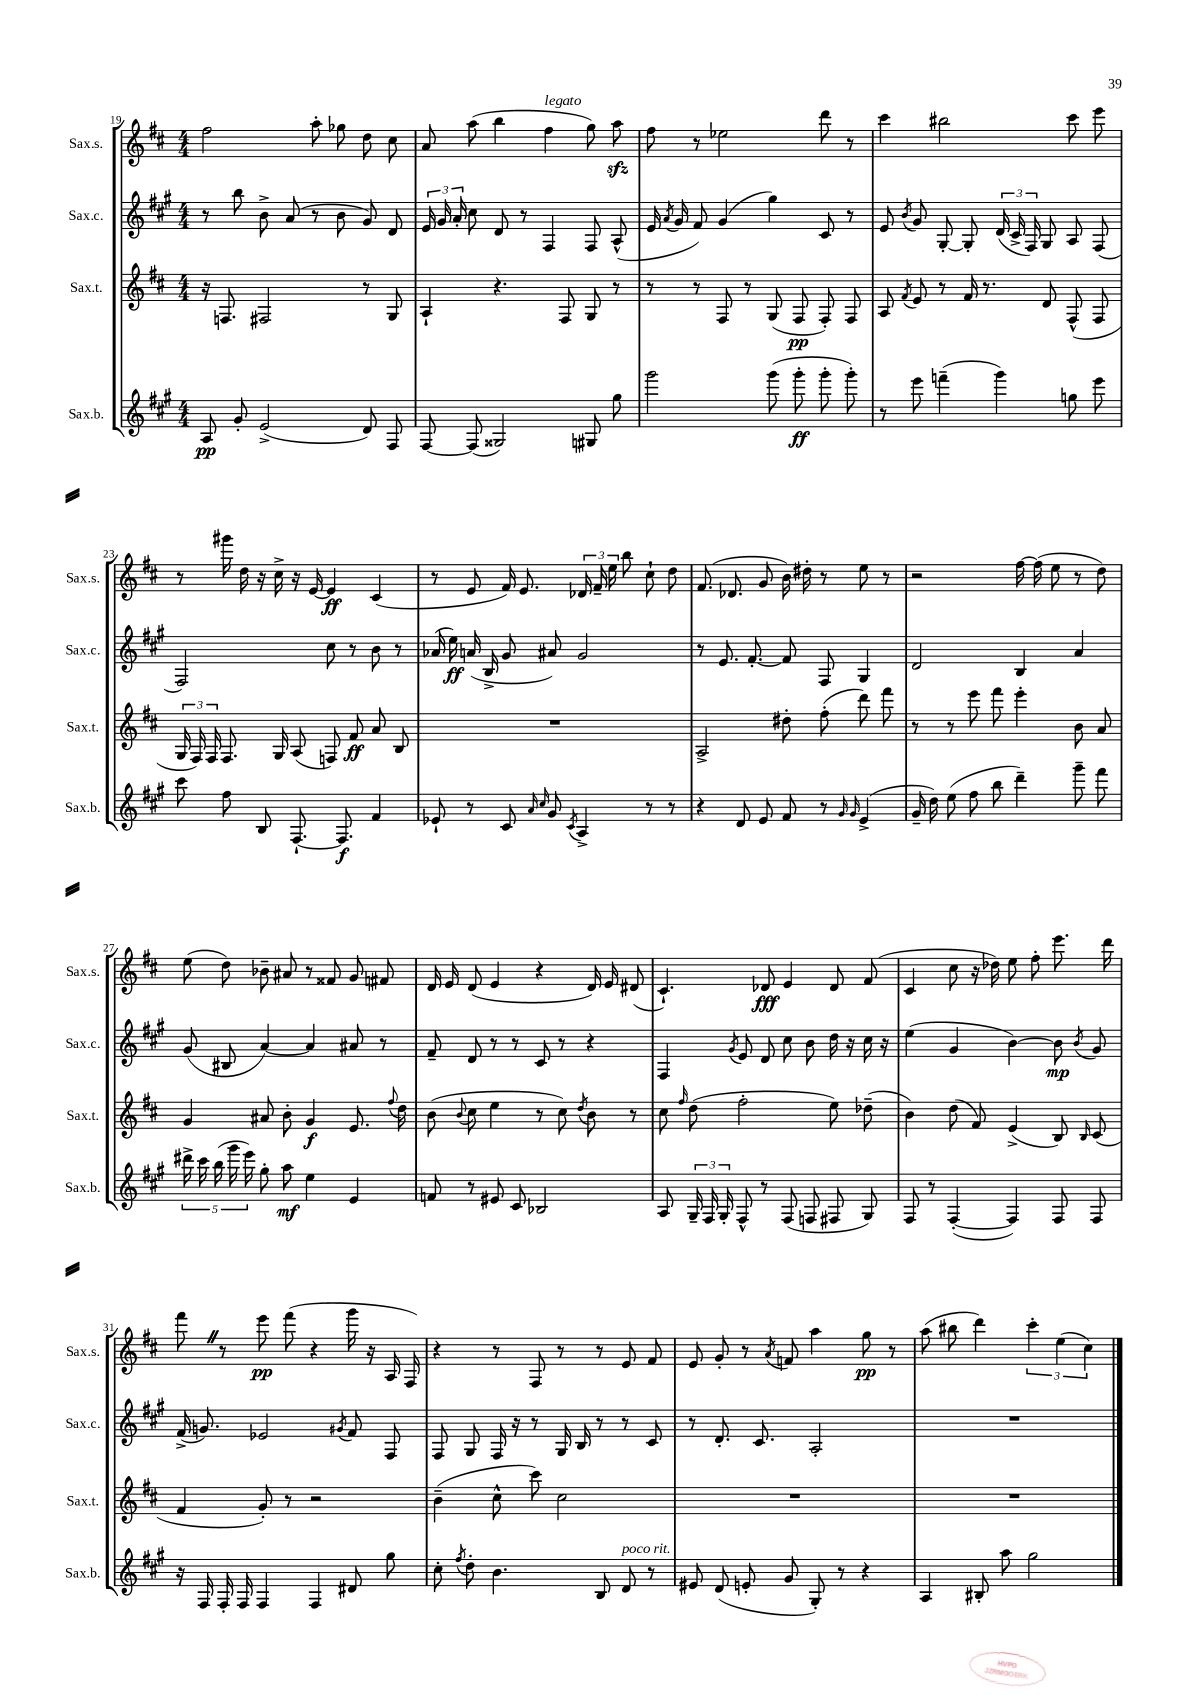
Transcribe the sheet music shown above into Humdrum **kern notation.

**kern	**dynam	**kern	**dynam	**kern	**dynam	**kern	**dynam
*part4	*part4	*part3	*part3	*part2	*part2	*part1	*part1
*staff4	*staff4	*staff3	*staff3	*staff2	*staff2	*staff1	*staff1
*I"Sax.b.	*	*I"Sax.t.	*	*I"Sax.c.	*	*I"Sax.s.	*
*I'Sax.b.	*	*I'Sax.t.	*	*I'Sax.c.	*	*I'Sax.s.	*
*clefG2	*	*clefG2	*	*clefG2	*	*clefG2	*
*k[f#c#g#]	*	*k[f#c#]	*	*k[f#c#g#]	*	*k[f#c#]	*
*M4/4	*	*M4/4	*	*M4/4	*	*M4/4	*
=19	=19	=19	=19	=19	=19	=19	=19
8A/	pp	16r	.	8r	.	2ff#\	.
.	.	8.Fn/	.	.	.	.	.
8g#'/	.	.	.	8bb\	.	.	.
(2e^/	.	2F#X/	.	8b^\	.	.	.
.	.	.	.	(8a/	.	.	.
.	.	.	.	8r	.	8aa'\	.
.	.	.	.	8b\	.	8gg-X\	.
8d/)	.	8r	.	8g#/)	.	8dd\	.
8F#/	.	8G/	.	8d/	.	8cc#\	.
=20	=20	=20	=20	=20	=20	=20	=20
[8F#/	.	4A`/	.	24e/	.	8a/	.
.	.	.	.	24g#/	.	.	.
.	.	.	.	24a'/	.	.	.
(8F#/]	.	.	.	8cc#\	.	(8aa\	.
2G##X/)	.	4.r	.	8d/	.	4bb\	.
.	.	.	.	8r	.	.	.
!	!	!	!	!	!	!LO:TX:a:i:t=legato	!
.	.	.	.	4F#/	.	4ff#\	.
.	.	8F#/	.	.	.	.	.
8G#X/	.	8G/	.	8F#/	.	8gg\)	.
8gg#\	.	8r	.	(8A^^/	.	8aazz\	.
=21	=21	=21	=21	=21	=21	=21	=21
2ggg#\	.	8r	.	16e/	.	8ff#\	.
.	.	.	.	8qa/	.	.	.
.	.	.	.	16g#/	.	.	.
.	.	8r	.	8f#/)	.	8r	.
.	.	8F#/	.	(4g#/	.	2ee-X\	.
.	.	8r	.	.	.	.	.
(8ggg#\	.	(8G/	.	4gg#\)	.	.	.
8ggg#'\	ff	8F#/	pp	.	.	.	.
8ggg#'\	.	8F#'/)	.	8c#/	.	8ddd\	.
8ggg#'\)	.	8F#/	.	8r	.	8r	.
=22	=22	=22	=22	=22	=22	=22	=22
8r	.	8A/	.	8e/	.	4ccc#\	.
.	.	8qf#/	.	8qb/	.	.	.
8eee\	.	8e/	.	8g#/	.	.	.
(4fffn~\	.	8r	.	[8G#'/	.	2bb#X\	.
.	.	16f#/	.	8G#'/]	.	.	.
.	.	8.r	.	.	.	.	.
4ggg#\)	.	.	.	(24d/	.	.	.
.	.	.	.	24c#^/	.	.	.
.	.	.	.	24F#/)	.	.	.
.	.	8d/	.	8G#/	.	.	.
8ggn\	.	(8F#^^/	.	8A/	.	8ccc#\	.
8eee\	.	8F#/	.	(8F#/	.	8eee\	.
!!LO:LB:g=z
=23	=23	=23	=23	=23	=23	=23	=23
8ccc#\	.	24G/	.	2F#/)	.	8r	.
.	.	24F#/)	.	.	.	.	.
.	.	24F#/	.	.	.	.	.
8ff#\	.	8.F#/	.	.	.	16ggg#X\	.
.	.	.	.	.	.	16dd\	.
8B/	.	.	.	.	.	16r	.
.	.	16G/	.	.	.	16cc#^\	.
[8.F#`/	.	(8A/	.	.	.	16r	.
.	.	.	.	.	.	[16e/	.
.	.	8Fn/)	.	8cc#\	.	4e/]	ff
8.F#/]	f	.	.	.	.	.	.
.	.	8f#/	ff	8r	.	.	.
4f#/	.	8a/	.	8b\	.	(4c#/	.
.	.	8B/	.	8r	.	.	.
=24	=24	=24	=24	=24	=24	=24	=24
8e-X`/	.	1r	.	(16a-X/	.	8r	.
.	.	.	.	16ee\)	ff	.	.
8r	.	.	.	(16an/	.	8e/	.
.	.	.	.	16B^/	.	.	.
8c#/	.	.	.	8g#/	.	16f#/)	.
.	.	.	.	.	.	8.e/	.
16qqa/	.	.	.	.	.	.	.
16qqcc#/	.	.	.	.	.	.	.
8g#/	.	.	.	8a#X/)	.	.	.
8qc#/	.	.	.	.	.	.	.
4A^/	.	.	.	2g#/	.	24d-X/	.
.	.	.	.	.	.	24f#~/	.
.	.	.	.	.	.	24ee\	.
.	.	.	.	.	.	8bb\	.
8r	.	.	.	.	.	8cc#`\	.
8r	.	.	.	.	.	8dd\	.
=25	=25	=25	=25	=25	=25	=25	=25
4r	.	2A^/	.	8r	.	(8.f#/	.
.	.	.	.	8.e/	.	.	.
.	.	.	.	.	.	8.d-X/	.
8d/	.	.	.	.	.	.	.
.	.	.	.	[8.f#'/	.	.	.
8e/	.	.	.	.	.	8g/	.
8f#/	.	8dd#X'\	.	8f#/]	.	16b\)	.
.	.	.	.	.	.	16dd#X'\	.
8r	.	(8ff#'\	.	8F#/	.	8r	.
16qqg#/	.	.	.	.	.	.	.
16qqg#/	.	.	.	.	.	.	.
(4e^/	.	8ddd\)	.	4G#/	.	8ee\	.
.	.	8fff#\	.	.	.	8r	.
=26	=26	=26	=26	=26	=26	=26	=26
16g#~/	.	8r	.	2d/	.	2r	.
16dd\)	.	.	.	.	.	.	.
(8ee\	.	8r	.	.	.	.	.
8ff#\	.	8eee\	.	.	.	.	.
8bb\	.	8fff#\	.	.	.	.	.
4ddd~\)	.	4eee'\	.	4B/	.	[16ff#\	.
.	.	.	.	.	.	(16ff#\]	.
.	.	.	.	.	.	8ee\	.
8ggg#~\	.	8b\	.	4a/	.	8r	.
8fff#\	.	8a/	.	.	.	8dd\)	.
!!LO:LB:g=z
=27	=27	=27	=27	=27	=27	=27	=27
20ddd#X^\	.	4g/	.	(8g#/	.	(8ee\	.
20ccc#\	.	.	.	.	.	.	.
(20bb\	.	.	.	.	.	.	.
.	.	.	.	8B#X/	.	8dd\)	.
20ggg#\	.	.	.	.	.	.	.
20eee\)	.	.	.	.	.	.	.
8gg#'\	.	8a#X/	.	[4a/)	.	8b-X~\	.
8aa\	mf	8b'\	.	.	.	8a#X/	.
4ee\	.	4g/	f	4a/]	.	8r	.
.	.	.	.	.	.	8f##X/	.
4e/	.	8.e/	.	8a#X/	.	8g/	.
.	.	.	.	8r	.	8f#X/	.
.	.	8qqff#/	.	.	.	.	.
.	.	16dd\	.	.	.	.	.
=28	=28	=28	=28	=28	=28	=28	=28
8fn/	.	(8b\	.	8f#~/	.	16d/	.
.	.	.	.	.	.	16e/	.
.	.	8qqb/	.	.	.	.	.
8r	.	8cc#\	.	8d/	.	(8d/	.
8e#X/	.	4ee\	.	8r	.	4e/	.
8c#/	.	.	.	8r	.	.	.
2B-X/	.	8r	.	8c#/	.	4r	.
.	.	8cc#\)	.	8r	.	.	.
.	.	8qdd/	.	.	.	.	.
.	.	8b\	.	4r	.	16d/)	.
.	.	.	.	.	.	16e/	.
.	.	8r	.	.	.	(8d#X/	.
=29	=29	=29	=29	=29	=29	=29	=29
8A/	.	8cc#\	.	4F#/	.	4.c#`/)	.
.	.	16qqff#/	.	.	.	.	.
24G#~/	.	(8dd\	.	.	.	.	.
24F#/	.	.	.	.	.	.	.
24G#'/	.	.	.	.	.	.	.
.	.	.	.	8qg#/	.	.	.
8F#^^/	.	2ff#'\	.	8e/	.	.	.
8r	.	.	.	8d/	.	8d-X/	fff
(8F#/	.	.	.	8cc#\	.	4e/	.
8Fn/	.	.	.	8b\	.	.	.
8F#X/	.	8ee\)	.	16dd\	.	8d-/	.
.	.	.	.	16r	.	.	.
8G#/)	.	(8dd-X~\	.	16cc#\	.	(8f#/	.
.	.	.	.	16r	.	.	.
=30	=30	=30	=30	=30	=30	=30	=30
8F#/	.	4b\)	.	(4ee\	.	4c#/	.
8r	.	.	.	.	.	.	.
([4F#'/	.	(8dd\	.	4g#/	.	8cc#\	.
.	.	8f#/)	.	.	.	16r	.
.	.	.	.	.	.	16dd-X\)	.
4F#/])	.	(4e^/	.	[4b\)	.	8ee\	.
.	.	.	.	.	.	8ff#'\	.
8F#/	.	8B/)	.	8b\]	mp	8.eee\	.
.	.	16qqB/	.	8qb/	.	.	.
8F#/	.	(8c#/	.	8g#/	.	.	.
.	.	.	.	.	.	16ddd\	.
!!LO:LB:g=z
=31	=31	=31	=31	=31	=31	=31	=31
16r	.	4f#/	.	(16f#^/	.	8fff#Z\	.
16F#/	.	.	.	8.gn/)	.	.	.
16F#'/	.	.	.	.	.	8r	.
16F#/	.	.	.	.	.	.	.
4F#/	.	8g'/)	.	2e-X/	.	8eee\	pp
.	.	8r	.	.	.	(8fff#\	.
4F#/	.	2r	.	.	.	4r	.
.	.	.	.	8qg#X/	.	.	.
8d#X/	.	.	.	8f#/	.	16ggg\	.
.	.	.	.	.	.	16r	.
8gg#\	.	.	.	8F#/	.	16A/	.
.	.	.	.	.	.	16F#/)	.
=32	=32	=32	=32	=32	=32	=32	=32
8cc#'\	.	(4b~\	.	8F#/	.	4r	.
8qff#/	.	.	.	.	.	.	.
8dd'\	.	.	.	8G#/	.	.	.
4.b\	.	8cc#^^\	.	16F#/	.	8r	.
.	.	.	.	16r	.	.	.
.	.	8ccc#\)	.	8r	.	8F#/	.
.	.	2cc#\	.	16G#/	.	8r	.
.	.	.	.	16B/	.	.	.
8B/	.	.	.	8r	.	8r	.
!LO:TX:a:i:t=poco rit.	!	!	!	!	!	!	!
8d/	.	.	.	8r	.	8e/	.
8r	.	.	.	8c#/	.	8f#/	.
=33	=33	=33	=33	=33	=33	=33	=33
8e#X/	.	1r	.	8r	.	8e/	.
(8d/	.	.	.	8.d'/	.	8g'/	.
8en'/	.	.	.	.	.	8r	.
.	.	.	.	8.c#/	.	.	.
.	.	.	.	.	.	8qa/	.
8g#/	.	.	.	.	.	8fn/	.
8G#'/)	.	.	.	2A'/	.	4aa\	.
8r	.	.	.	.	.	.	.
4r	.	.	.	.	.	8gg\	pp
.	.	.	.	.	.	8r	.
=34	=34	=34	=34	=34	=34	=34	=34
4A/	.	1r	.	1r	.	(8aa\	.
.	.	.	.	.	.	8bb#X\	.
8B#X'/	.	.	.	.	.	4ddd\)	.
8aa\	.	.	.	.	.	.	.
2gg#\	.	.	.	.	.	6ccc#'\	.
.	.	.	.	.	.	(6ee\	.
.	.	.	.	.	.	6cc#\)	.
==	==	==	==	==	==	==	==
*-	*-	*-	*-	*-	*-	*-	*-
